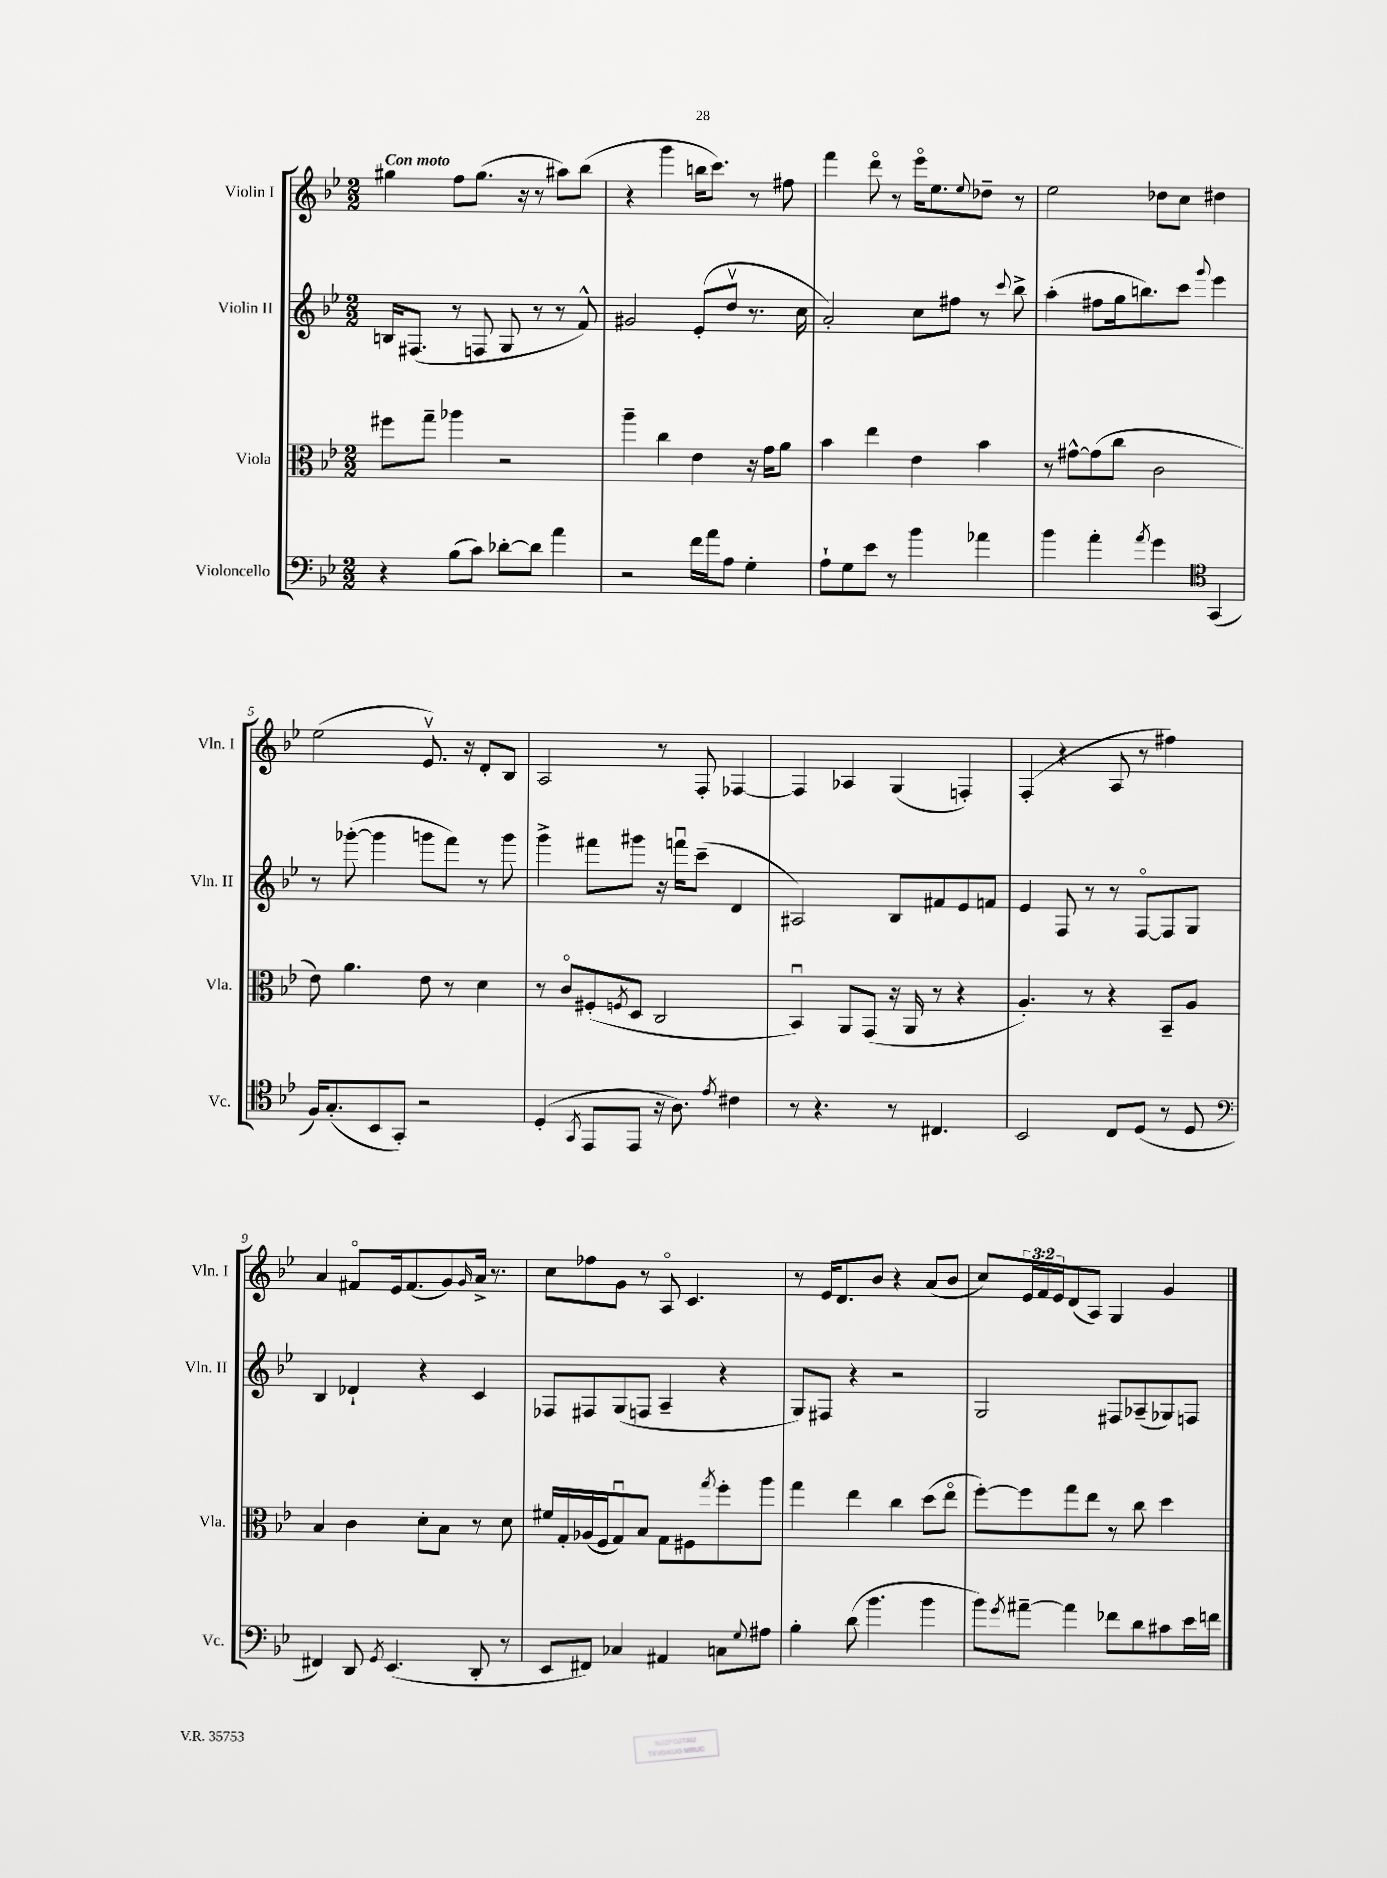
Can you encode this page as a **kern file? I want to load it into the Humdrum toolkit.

**kern	**kern	**kern	**kern
*part4	*part3	*part2	*part1
*staff4	*staff3	*staff2	*staff1
*I"Violoncello	*I"Viola	*I"Violin II	*I"Violin I
*I'Vc.	*I'Vla.	*I'Vln. II	*I'Vln. I
*clefF4	*clefC3	*clefG2	*clefG2
*k[b-e-]	*k[b-e-]	*k[b-e-]	*k[b-e-]
*M2/2	*M2/2	*M2/2	*M2/2
=1	=1	=1	=1
!	!	!	!LO:TX:a:B:t=Con moto
4r	8ff#X\L	16Bn/KL	4gg#X\
.	.	(8.F#X/J	.
.	8gg~\J	.	.
(8B-\L	4aa-X\	8r	8ff\L
8c\J)	.	8Fn/	(8.gg#\J
[8d-X'\L	2r	8G/	.
.	.	.	16r
8d-\J]	.	8r	8r
4a\	.	8r	8aa#X\L)
.	.	8f^^/)	(8bb-\J
=2	=2	=2	=2
2r	4aa~\	2g#X/	4r
.	4cc\	.	4ggg\
16f\LL	4e-\	(8e-'/L	16bbn\KL
16a\J	.	.	8.ccc\J)
8A\J	.	8ddv/J	.
4G'\	16r	8.r	8r
.	16g\KL	.	.
.	8a\J	.	8ff#X\
.	.	16cc\	.
=3	=3	=3	=3
8A`\L	4b-\	2a'/)	4fff\
8G\	.	.	.
8e-\J	4ee-\	.	8ddd\
8r	.	.	8r
4b-\	4e-\	8cc\L	16eee-\KL
.	.	.	8.ee-\
.	.	8ff#X\J	.
.	.	.	8qqee-/
4a-X\	4b-\	8r	8dd-X~\J
.	.	8qqccc/	.
.	.	8bb-^\	8r
=4	=4	=4	=4
4b-\	8r	(4aa'\	2ee-\
.	[8g#X^^\L	.	.
4a'\	(8g#\]	8ff#X\L	.
.	8cc\J	16gg\k	.
.	.	8.bbn\)	.
8qa/	.	.	.
4g\	2c\	.	8dd-X\L
.	.	8ccc\J	8cc\J
*clefC4	*	*	*
.	.	8qqggg/	.
(4GG/	.	4eee-\	4dd#X\
!!LO:LB:g=z
=5	=5	=5	=5
16F/KL)	8e-\)	8r	(2ee-\
(8.G'/	.	.	.
.	4.a\	([8ggg-X'\	.
8BB-/	.	4ggg-\]	.
8GG'/J)	.	.	.
2r	8e-\	8gggn\L	8.e-v/)
.	8r	8fff\J)	.
.	.	.	16r
.	4d\	8r	8d'/L
.	.	8ggg\	8B-/J
=6	=6	=6	=6
(4D'/	8r	4ggg^\	2A/
.	8c/L	.	.
8qGG/	.	.	.
8EE-/L	(8F#X'/	8fff#X\L	.
.	8qFn/	.	.
8EE-/J	8D/J	8ggg#X\J	.
16r	2C/	16r	8r
8.A\)	.	16fffnu\KL	.
.	.	(8ccc~\J	8F'/
8qe-/	.	.	.
4c#X\	.	4d/	[4F-X/
=7	=7	=7	=7
8r	4BB-u/)	2A#X/)	4F-/]
4.r	.	.	.
.	8AA/L	.	4A-X/
.	(8GG/J	.	.
8r	16r	8B-/L	(4G/
.	16AA/	.	.
4.C#X/	8r	8f#X/	.
.	4r	8e-/	4Fn'/)
.	.	8fn/J	.
=8	=8	=8	=8
2BB-/	4.A'/)	4e-/	(4F'/
.	.	8F/	4r
.	8r	8r	.
8C/L	4r	8r	8A/
(8D/J	.	[8F/L	8r
8r	8BB-~/L	8F/]	4ff#X\)
8D/	8A/J	8G/J	.
!!LO:LB:g=z
=9	=9	=9	=9
*clefF4	*	*	*
4FF#X/)	4B-/	4B-/	4a/
8DD/	4c\	4d-X`/	8f#X/L
8qGG/	.	.	.
(4.EE-/	.	.	16e-/k
.	.	.	(8.f#/
.	8d'\L	4r	.
.	8B-\J	.	8g/)
.	.	.	16qqg/
8DD'/	8r	4c/	16a^/Jk
.	.	.	8.r
8r	8d\	.	.
=10	=10	=10	=10
8EE-/L	16f#X/LL	8F-X/L	8cc\L
.	16G'/	.	.
8FF#X/J)	(16A-X/	8F#X/	8ff-X\
.	16F/J	.	.
4C-X/	8Gu/)	(8G/	8g\J
.	8B-/J	8Fn/J	8r
4AA#X/	8G\L	4A~/	8A/
.	8F#X\	.	4.c/
.	8qgg/	.	.
8Cn\L	8ff'\	4r	.
8qqG/	.	.	.
8A#X\J	8aa\J	.	.
=11	=11	=11	=11
4B-'\	4gg\	8G/L)	8r
.	.	8F#X/J	16e-/KL
.	.	.	8.d/
(8d\	4ee-\	4r	.
4.b-\	.	.	8b-/J
.	4cc\	2r	4r
4b-\	(8dd\L	.	(8a/L
.	8ee-\J	.	8b-/J
=12	=12	=12	=12
8b-\L)	[8ff'\L)	2G/	8cc/L)
8qg/	.	.	.
[8a#X~\J	8ff\]	.	24e-/L
.	.	.	24f/
.	.	.	24e-/J
4a#\]	8gg\	.	(8d/
.	8ee-\J	.	8A/J)
8f-X\L	8r	8F#X/L	4G/
8d\	8cc\	(8A-X~/	.
8c#X\	4dd\	8G-X/)	4g/
16e-\L	.	8Fn/J	.
16fn\JJ	.	.	.
==	==	==	==
*-	*-	*-	*-
